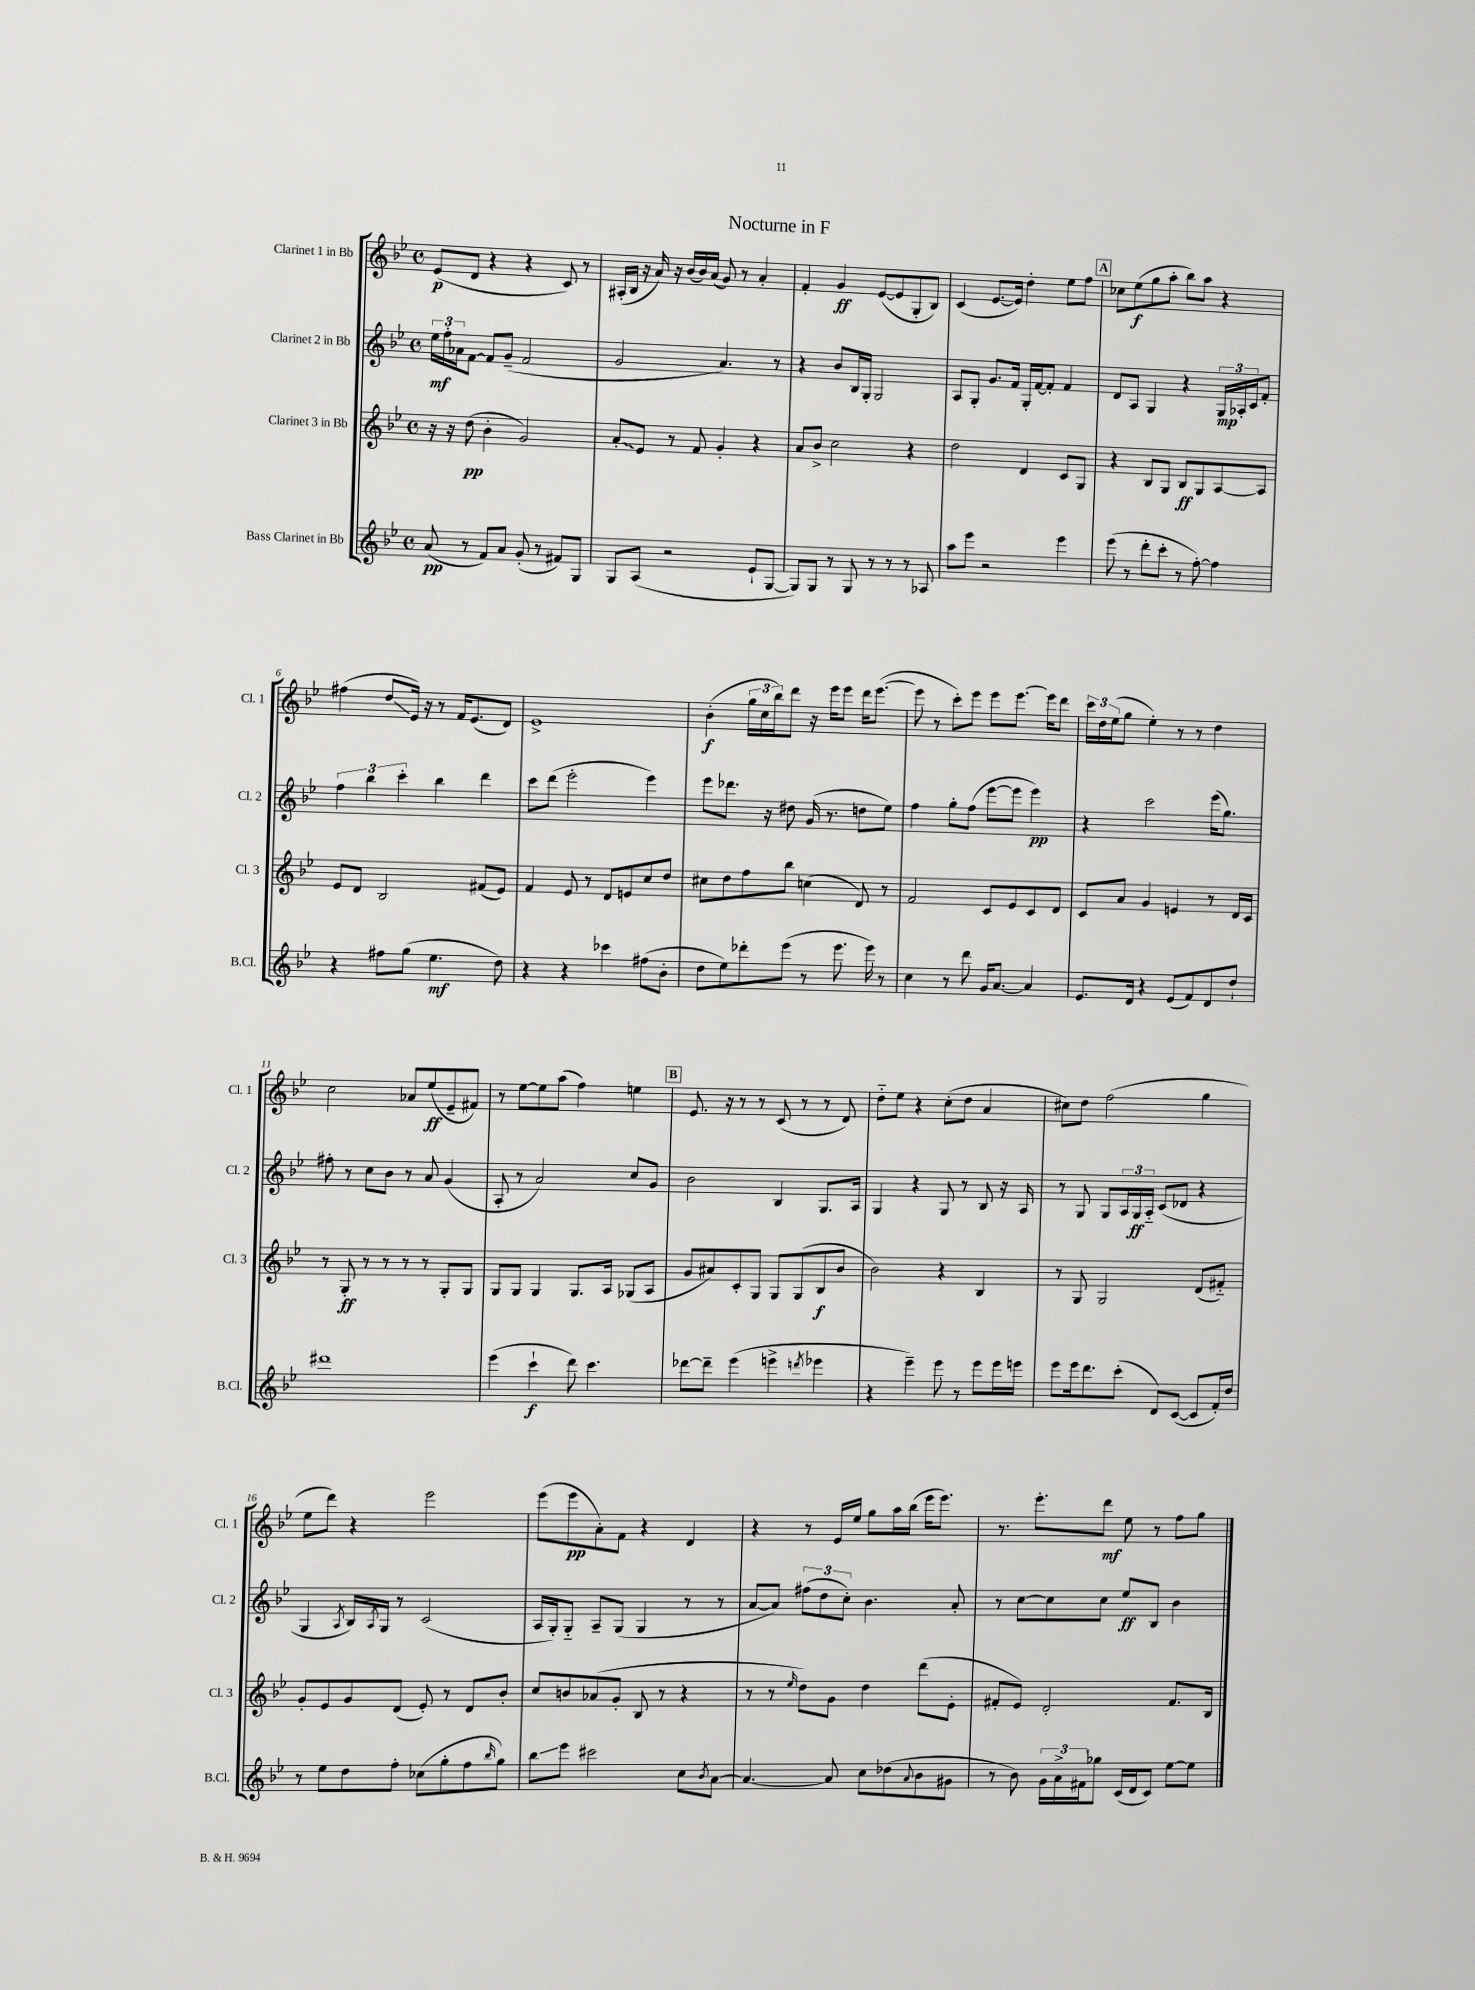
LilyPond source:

\header { title = "Nocturne in F" }
<<
\new StaffGroup <<
\new Staff = "s0" \with { instrumentName = "Clarinet 1 in Bb" shortInstrumentName = "Cl. 1" } {
    \clef treble \key bes \major \defaultTimeSignature \time 4/4
    ees'8\p( d'8 r4 r4 c'8) r8 |
    ais16-.( bes16 r16 a'16) r16 bes'16( bes'16) a'16( g'8) r8 a'4-. |
    f'4-. g'4\ff ees'8~( ees'8 g8-. bes8) |
    c'4( ees'8.~ ees'16) d''4-. ees''8 f''8 |
    \mark \markup { \box "A" } ces''8 ees''8\f( g''8 a''8-. bes''8) a''8 r4 |
    fis''4( d''8\glissando ees'16) r16 r8 f'16 ees'8.( d'8) |
    ees'1-> |
    bes'4-.\f( \tuplet 3/2 { g''16 c''16 bes''16) } d'''8 r16 ees'''16 ees'''8 d'''16 ees'''8.~( |
    ees'''8 r8 c'''8-.) ees'''8 ees'''8 ees'''8.~ ees'''16 d'''8 |
    \tuplet 3/2 { c'''16 d''16 ees''16( } g''8 ees''4-.) r8 r8 d''4 |
    c''2 aes'8 ees''8\ff( ees'8-- fis'8) |
    r8 ees''8~ ees''8 a''8( f''4) e''4 |
    \mark \markup { \box "B" } ees'8. r16 r8 r8 c'8( r8 r8 d'8) |
    d''8-_ ees''8 r4 c''8-.( d''8 a'4 |
    cis''8) d''8 f''2( g''4 |
    ees''8 d'''8) r4 ees'''2 |
    ees'''8( ees'''8\pp a'8-.) f'8 r4 d'4 |
    r4 r8 ees'16 ees''16 g''8 a''16 bes''16( ees'''16 ees'''8.) |
    r8. ees'''8.-. d'''8\mf ees''8 r8 f''8 g''8 \bar "|." |
}
\new Staff = "s1" \with { instrumentName = "Clarinet 2 in Bb" shortInstrumentName = "Cl. 2" } {
    \clef treble \key bes \major \defaultTimeSignature \time 4/4
    \tuplet 3/2 { ees''16\mf f''16-. aes'16 } f'8~ f'8 g'8--( f'2 |
    g'2 a'4.) r8 |
    r4 bes'8 bes16 g16-. g2 |
    a8 g8-. g'8. f'16 g16-. f'16~ f'8-. f'4 |
    \mark \markup { \box "A" } d'8 a8 g4 r4 \tuplet 3/2 { g16\mp aes16-. c'16 } f'8-. |
    \tuplet 3/2 { f''4 bes''4 c'''4-. } bes''4 d'''4 |
    c'''8 d'''8( ees'''2-. ees'''4) |
    ees'''8 des'''8. r16 dis''8 g'16( r8. d''8 ees''8) |
    f''4 g''8-. f''8( ees'''8~ ees'''8 ees'''4\pp) |
    r4 c'''2 ees'''16( g''8.) |
    fis''8-. r8 c''8 bes'8 r8 a'8 g'4( |
    a8-. r8 a'2) c''8 g'8 |
    \mark \markup { \box "B" } bes'2 bes4 g8. a16 |
    g4 r4 g8 r8 bes8 r16 a16 |
    r8 g8 g8 \tuplet 3/2 { a16 g16\ff a16-_ } c'8( des'8 r4 |
    g4 \acciaccatura { a8 } bes16) \acciaccatura { a8 } g16 r8 c'2( |
    a16 g16-.) g8-_ a8-- g8( g4 r8 r8 |
    a'8~ a'8) \tuplet 3/2 { fis''8( d''8 c''8-.) } bes'4. a'8-. |
    r8 c''8~ c''8 c''8 ees''8\ff bes8 bes'4 \bar "|." |
}
\new Staff = "s2" \with { instrumentName = "Clarinet 3 in Bb" shortInstrumentName = "Cl. 3" } {
    \clef treble \key bes \major \defaultTimeSignature \time 4/4
    r16 r16 d''8\pp( bes'4-. g'2) |
    \once \override Glissando.style = #'zigzag a'8-.\glissando ees'8 r8 f'8 g'4-. r4 |
    a'8 bes'8-> c''2 r4 |
    d''2 d'4 c'8 g8 |
    \mark \markup { \box "A" } r4 bes8 g8 bes8\ff g8 a8~ a8 |
    ees'8 d'8 bes2 fis'8( ees'8) |
    f'4 ees'8 r8 d'8 e'8 c''8 d''8 |
    cis''8 d''8 f''8 bes''8 c''4( d'8) r8 |
    f'2 c'8 ees'8 c'8 d'8 |
    c'8 a'8 g'4 e'4 r8 d'16 c'16 |
    r8 g8-.\ff r8 r8 r8 r8 g8-. g8 |
    g8 g8 g4 g8. a16 ges8( a8 |
    \mark \markup { \box "B" } g'8 ais'8) c'8-. g8 g8 g8( bes8\f bes'8 |
    bes'2) r4 bes4 |
    r8 g8 g2 d'8( fis'8-_) |
    g'8-. ees'8 g'8 d'8( ees'8-.) r8 d'8 bes'8-. |
    c''8 b'8 aes'8( g'8-. bes8 r8 r4 |
    r8 r8 \grace { ees''16 } d''8) g'8 d''4 d'''8( ees'8-. |
    fis'8-. ees'8) d'2-. fis'8. bes16 \bar "|." |
}
\new Staff = "s3" \with { instrumentName = "Bass Clarinet in Bb" shortInstrumentName = "B.Cl." } {
    \clef treble \key bes \major \defaultTimeSignature \time 4/4
    a'8\pp( r8 f'8) a'8 g'8-.( r8 fis'8) g8 |
    g8 a8( r2 ees'8-! g8~ |
    g8) g8 r8 g8 r8 r8 r8 aes8 |
    a''8 ees'''8 r2 ees'''4 |
    \mark \markup { \box "A" } ees'''8( r8 d'''8-. c'''8-. r8 f''8~-.) f''4 |
    r4 fis''8 g''8( ees''4.\mf d''8) |
    r4 r4 ces'''4 fis''8( bes'8-. |
    d''8 ees''8) des'''8-. ees'''8( r8 ees'''8. ees'''16) r8 |
    c''4 r8 d'''8 g'16 a'8.~ a'4 |
    ees'8. d'16 r4 ees'8( f'8) d'8 d''8-! |
    dis'''1 |
    ees'''4( c'''4-!\f d'''8) c'''4. |
    \mark \markup { \box "B" } des'''8~ des'''8-- ees'''4( e'''4-> \acciaccatura { d'''8 } ees'''4 |
    r4 ees'''4--) ees'''8 r8 ees'''8 ees'''16 e'''16 |
    ees'''8 ees'''16 d'''8. c'''8-.( d'8) c'8~( c'8 f'16-.) d''16 |
    r8 ees''8 d''8 f''8-. ces''8( g''8-. f''8 \grace { bes''16 } g''8) |
    bes''8\glissando ees'''8 cis'''2 c''8 \acciaccatura { bes'8 } a'8~ |
    a'4.~ a'8 c''8 des''8( \appoggiatura { a'8 } bes'8 gis'8 |
    r8 bes'8) \tuplet 3/2 { g'16 a'16-> fis'16 } ges''8 c'16( d'16 c'8) ees''8~ ees''8 \bar "|." |
}
>>
>>
